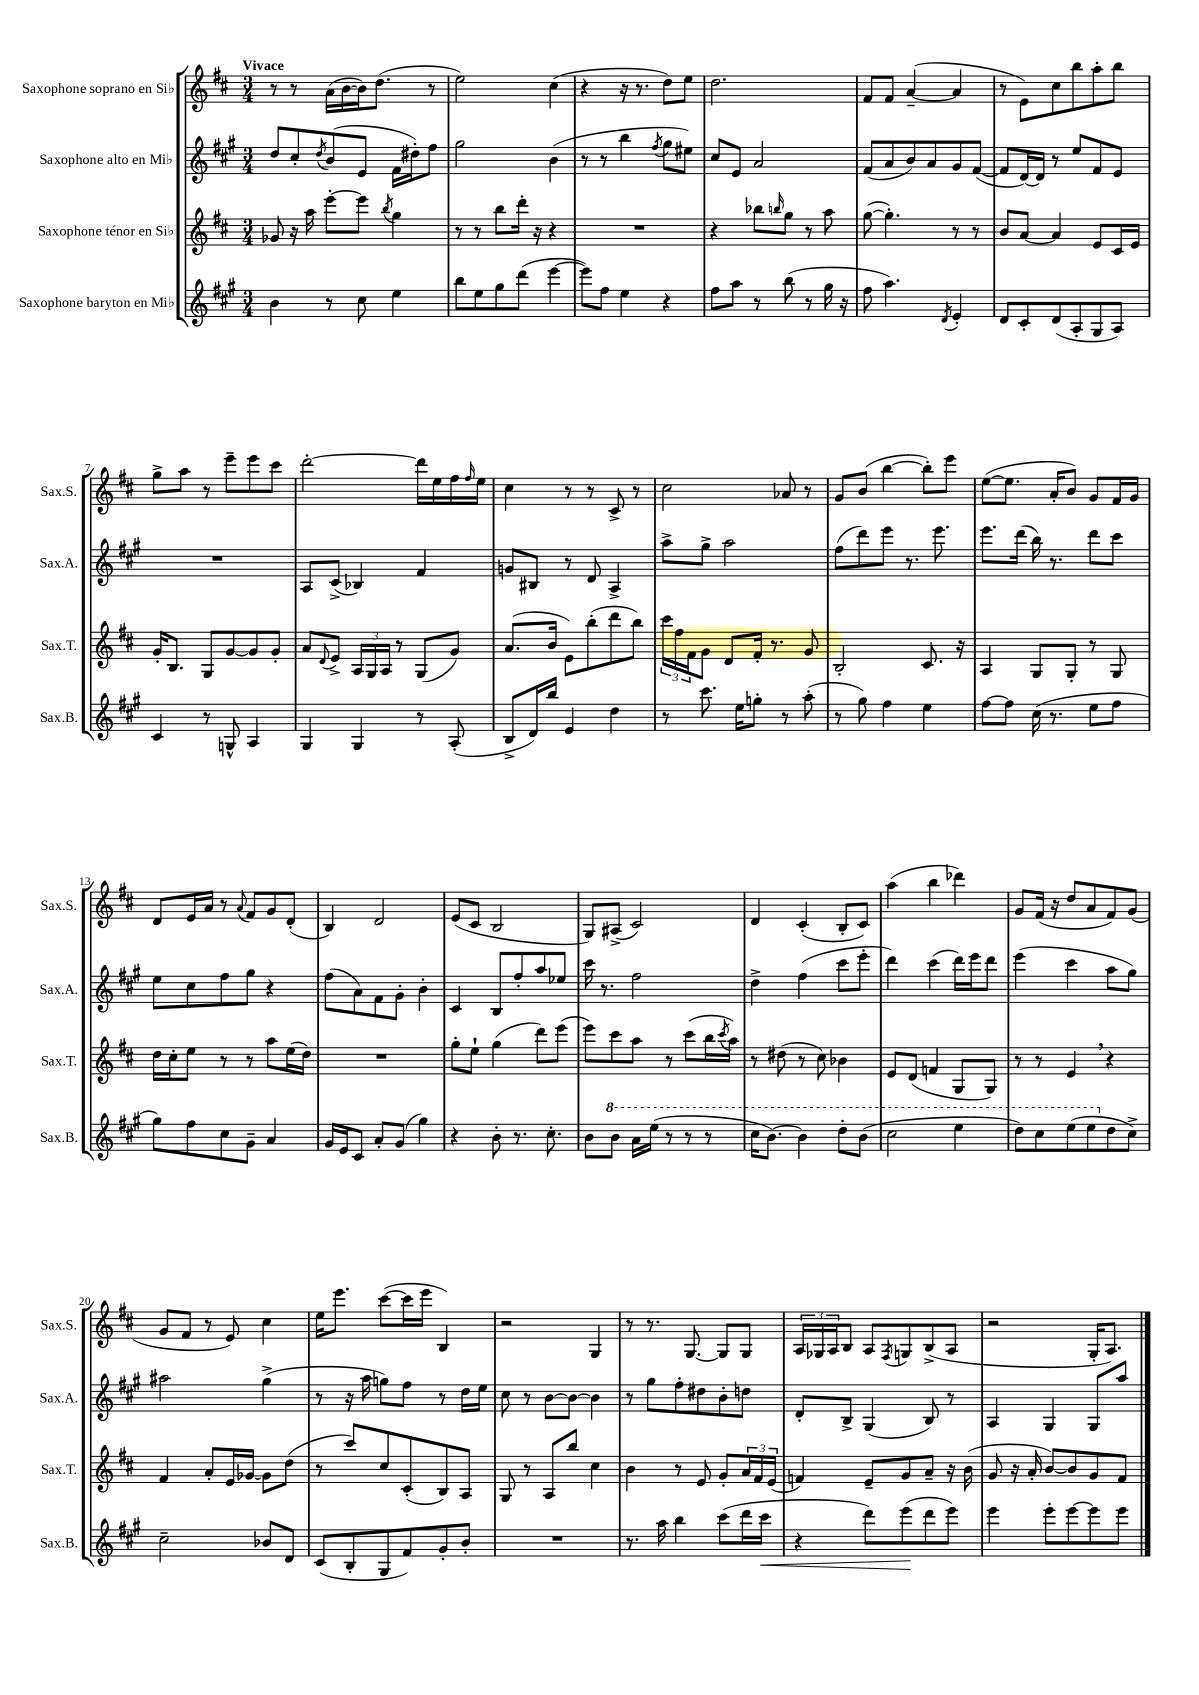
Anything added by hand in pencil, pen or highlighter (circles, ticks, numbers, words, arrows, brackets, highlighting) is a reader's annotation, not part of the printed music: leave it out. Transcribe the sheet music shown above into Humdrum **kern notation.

**kern	**kern	**kern	**kern
*staff4	*staff3	*staff2	*staff1
*clefG2	*clefG2	*clefG2	*clefG2
*k[f#c#g#]	*k[f#c#]	*k[f#c#g#]	*k[f#c#]
*M3/4	*M3/4	*M3/4	*M3/4
4b\	8g-/	8dd/L	8r
.	16r	8cc#'/	8r
.	16aa\	.	.
.	.	8qdd/	.
8r	[8eee'\L	(8b/	(16a\LL
.	.	.	[16b\
8cc#\	8eee\]J	8e/J	16b\]J)
.	.	.	(8.dd\J
.	8qbb/	.	.
4ee\	4gg\	16f#\LL	.
.	.	16dd#'\J)	.
.	.	8ff#\J	8r
=	=	=	=
8bb\L	8r	2gg#\	2ee\)
8ee\	8r	.	.
8gg#\	8bb\L	.	.
(8ddd\J	16ddd'\Jk	.	.
.	16r	.	.
[4eee\	4r	(4b\	(4cc#\
=	=	=	=
8eee\]L)	2.r	8r	4r
8ff#\J	.	8r	.
4ee\	.	4bb\	16r
.	.	.	8.r
.	.	8qff#/	.
4r	.	8gg#\L	8dd\L)
.	.	8ee#\J)	8ee\J
=	=	=	=
8ff#\L	4r	8cc#/L	2.dd\
8aa\J	.	8e/J	.
8r	8bb-\L	2a/	.
.	16qqbb/	.	.
(8bb\	8gg\J	.	.
8r	8r	.	.
16gg#\	8aa\	.	.
16r	.	.	.
=	=	=	=
8ff#\	([8gg\	(8f#/L	8f#/L
4.aa\)	4.gg'\])	8a/	8f#/J
.	.	8b/)	([4a~/
.	.	8a/	.
8qd/	.	.	.
4e'/	8r	8g#/	4a/]
.	8r	([8f#/J	.
=	=	=	=
8d/L	8b/L	8f#/]L	8r
8c#'/	[8a/J	[16d/L)	8e\L)
.	.	16d/]JJ	.
(8d/	4a/]	8r	8cc#\
8A'/	.	8ee/L	8bb\
8G#/	8e/L	8f#/	8aa'\
8A/J)	16c#/L	8e/J	8bb\J
.	16e/JJ	.	.
=	=	=	=
4c#/	16g'/LK	2.r	8gg^\L
.	8.B/J	.	.
.	.	.	8aa\J
8r	8G/L	.	8r
8G^^/	[8g/	.	8eee~\L
4A/	8g/]	.	8eee\
.	8g'/J	.	8ccc#\J
=	=	=	=
4G#/	8a/L	8A/L	[2ddd'\
.	8qqd/	.	.
.	8e^/J	(8c#^/J	.
4G#/	24A/LL	4B-/)	.
.	24G/	.	.
.	24A/JJ	.	.
.	8r	.	.
8r	(8G/L	4f#/	16ddd\]LL
.	.	.	16ee\
(8A'/	8g/J)	.	16ff#\
.	.	.	16qqff#/
.	.	.	16ee\JJ
=	=	=	=
8B^/L	(8.a/L	8g/L	4cc#\
16d/L)	.	8B#/J	.
16bb/JJ	16b/Jk	.	.
4e/	8e\L)	8r	8r
.	(8bb'\	8d/	8r
4dd\	8ddd\	4A^/	8c#^/
.	8bb\J)	.	8r
=	=	=	=
8r	24ccc#\LL	8aa^\L	2cc#\
.	24ff#\	.	.
.	24f#\J	.	.
8.ccc#\	8g\J	8gg#^\J	.
.	8d/L	2aa\	.
16ee\LK	.	.	.
8gg'\J	16f#'/Jk	.	.
.	8.r	.	.
8r	.	.	8a-/
(8aa'\	8g/	.	8r
=	=	=	=
8r	2B'/	(8ff#\L	8g/L
8gg#\)	.	8ddd\)	(8b/J
4ff#\	.	8eee\J	[4bb\
.	.	8.r	.
4ee\	8.c#/	.	8bb'\]L)
.	.	8.eee\	.
.	.	.	8eee\J
.	16r	.	.
=	=	=	=
[8ff#\L	4A/	8.eee\L	([8ee\L
8ff#\]J	.	.	8.ee\]J
.	.	(16ddd\Jk	.
(16cc#\	8G/L	16bb\)	.
8.r	.	8.r	16a'/LK
.	8G'/J	.	8b/J)
8ee\L	8r	8ddd\L	8g/L
8ff#\J	8G/	8ccc#\J	16f#/L
.	.	.	16g/JJ
=	=	=	=
8gg#\L)	16dd\LL	8ee\L	8d/L
.	16cc#'\J	.	.
8ff#\	8ee\J	8cc#\	16e/L
.	.	.	16a/JJ
8cc#\	8r	8ff#\	8r
.	.	.	8qqa/
8g#~\J	8r	8gg#\J	8f#/L
4a/	8aa\L	4r	8g/
.	(16ee\L	.	(8d'/J
.	16dd\JJ)	.	.
=	=	=	=
16g#/LL	2.r	(8ff#\L	4B/)
16e/J	.	.	.
8c#/J	.	8a\)	.
8a'/L	.	8f#\	2d/
(8g#/J	.	8g#'\J	.
4gg#\)	.	4b'\	.
=	=	=	=
4r	8gg'\L	4c#/	(8e/L
.	8ee`\J	.	8c#/J
8b'\	(4gg\	8B/L	2B/
8.r	.	8ff#'/	.
.	8ddd\L)	8aa/	.
8.cc#'\	.	.	.
.	(8eee\J	8ee-/J	.
=	=	=	=
8b\L	8eee\L)	16ccc#\	8G/L)
.	.	8.r	.
8bb\J	8ccc#\	.	(8A#^/J
16aa\LL	8aa\J	2ff#\	2c#/)
(16eee\JJ	.	.	.
8r	8r	.	.
8r	(8ccc#\L	.	.
8r	16bb\L	.	.
.	8qccc#/	.	.
.	16aa\JJ)	.	.
=	=	=	=
16ccc#\LK	8r	4dd^\	4d/
[8.bb\J)	.	.	.
.	(8dd#\	.	.
4bb\]	8r	(4ff#\	(4c#'/
.	8cc#\)	.	.
8ddd'\L	4b-\	8ccc#\L	8B'/L
(8bb\J	.	8eee'\J	8c#/J)
=	=	=	=
2ccc#\	8e/L	4ddd\)	(4aa\
.	(8d/J	.	.
.	4f/	(4ccc#\	4bb\
4eee\	8G/L	16ddd\LL)	4ddd-\)
.	.	16eee\J	.
.	8G/J)	8ddd\J	.
=	=	=	=
8ddd\L)	8r	(4eee\	8g/L
8ccc#\	8r	.	(16f#/Jk
.	.	.	16r
(8eee\	4e/	4ccc#\	8dd/L
8eee\	.	.	8a/
8dd\	4r	8aa\L	8f#/)
8cc#^\J)	.	8gg#\J)	(8g/J
=	=	=	=
2cc#~\	4f#/	2aa#\	8g/L
.	.	.	8f#/J
.	8a'/L	.	8r
.	16e/L	.	8e/)
.	[16g-/JJ	.	.
8b-/L	8g-\]L	(4gg#^\	4cc#\
8d/J	(8dd\J	.	.
=	=	=	=
(8c#/L	8r	8r	16ee\LK
.	.	.	8.eee\J
8B'/	8ccc#/L)	16r	.
.	.	16aa\	.
8G#/	8cc#/	8gg\L)	([8ccc#\L
8f#/)	(8c#'/	8ff#\J	16ccc#\]L
.	.	.	16eee\JJ
8g#'/	8B/)	8r	4B/)
8b'/J	8A/J	16dd\LL	.
.	.	16ee\JJ	.
=	=	=	=
2.r	8G/	8cc#\	2r
.	8r	8r	.
.	8A/L	[8b\L	.
.	8bb/J	8b\_J	.
.	4cc#\	4b\]	4G/
=	=	=	=
8.r	4b\	8r	8r
.	.	8gg#\L	8.r
16aa\	.	.	.
4bb\	8r	8ff#'\	.
.	.	.	[8.G/
.	8e/	8dd#\	.
(8ccc#\L	8g'/L	8b'\	8G/]L
16ddd\L	24a/L	8dd\J	8G/J
.	24f#/	.	.
16ccc#\JJ	.	.	.
.	(24e/JJ	.	.
=	=	=	=
4r	4f/)	8d'/L	24A/LL
.	.	.	24G-/
.	.	.	24A/J
.	.	8B^/J	8B/J
8ddd\L)	8e~/L	(4G#/	8A/L
.	.	.	8qF#/
(8eee\	8g/	.	8G/
8ddd\	8a~/J	8B/)	(8B^/
8eee\J)	16r	8r	8A/J
.	(16b\	.	.
=	=	=	=
4eee\	8g/	4A/	2r
.	16r	.	.
.	16a'/	.	.
8eee'\L	[8b/L)	4G#/	.
[8eee\	8b/]	.	.
8eee\]	8g/	8G#/L	16G'/LK
.	.	.	8.A/J)
8eee\J	8f#/J	8aa/J	.
==	==	==	==
*-	*-	*-	*-
